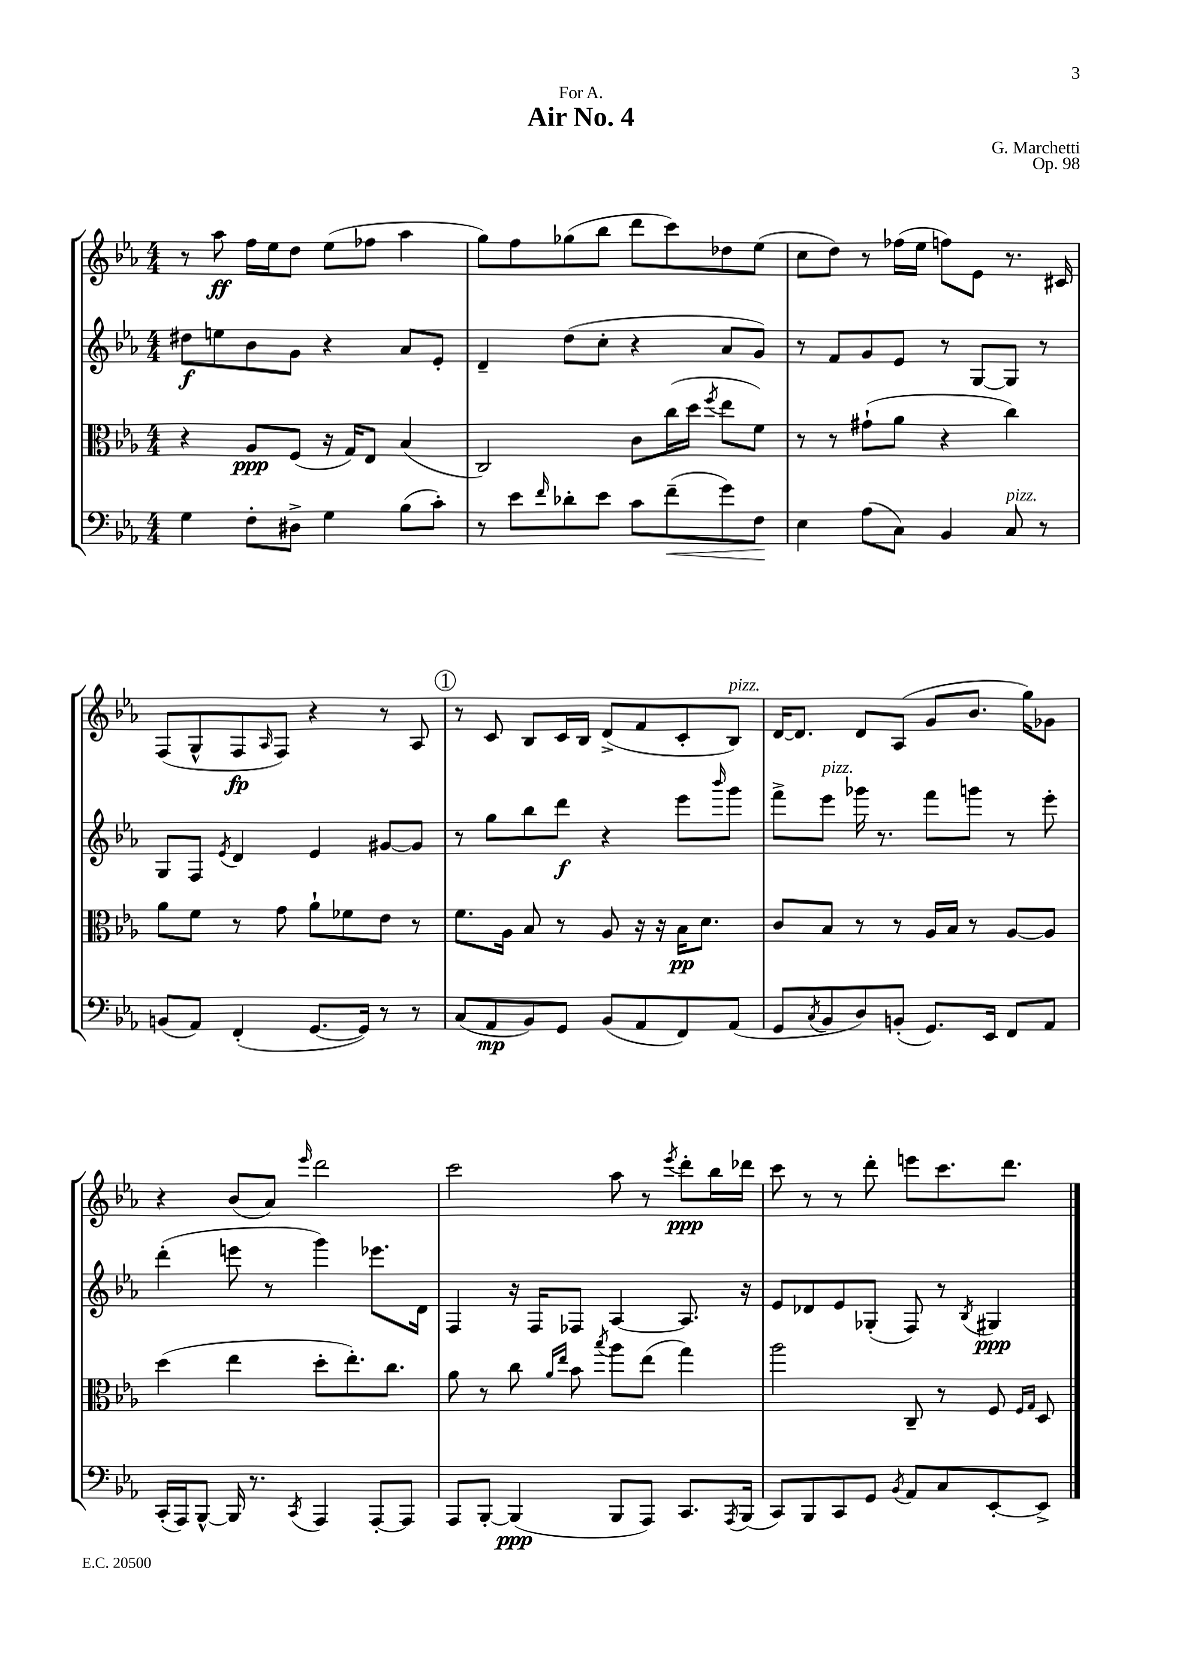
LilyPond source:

\header { title = "Air No. 4" composer = "G. Marchetti" dedication = "For A." opus = "Op. 98" }
<<
\new StaffGroup <<
\new Staff = "s0" {
    \clef treble \key ees \major \numericTimeSignature \time 4/4
    r8 aes''8\ff f''16 ees''16 d''8 ees''8( fes''8 aes''4 |
    g''8) f''8 ges''8( bes''8 d'''8 c'''8) des''8 ees''8( |
    c''8 d''8) r8 fes''16( ees''16 f''8) ees'8 r8. cis'16 |
    f8( g8-^ f8\fp \grace { aes16 } f8) r4 r8 aes8 |
    \mark \markup { \circle "1" } r8 c'8 bes8 c'16 bes16 d'8->( f'8 c'8-. bes8^\markup { \italic "pizz." }) |
    d'16~ d'8. d'8 aes8( g'8 bes'8. g''16) ges'8 |
    r4 bes'8( aes'8) \grace { ees'''16 } d'''2 |
    c'''2 aes''8 r8 \acciaccatura { ees'''8 } d'''8-.\ppp bes''16 des'''16 |
    c'''8 r8 r8 d'''8-. e'''8 c'''8. d'''8. \bar "|." |
}
\new Staff = "s1" {
    \clef treble \key ees \major \numericTimeSignature \time 4/4
    dis''8\f e''8 bes'8 g'8 r4 aes'8 ees'8-. |
    d'4-- d''8( c''8-. r4 aes'8 g'8) |
    r8 f'8 g'8 ees'8 r8 g8~ g8 r8 |
    g8 f8 \acciaccatura { ees'8 } d'4 ees'4 gis'8~ gis'8 |
    \mark \markup { \circle "1" } r8 g''8 bes''8 d'''8\f r4 ees'''8 \grace { bes'''16 } g'''8 |
    f'''8-> ees'''8^\markup { \italic "pizz." } ges'''16 r8. f'''8 g'''8 r8 ees'''8-. |
    d'''4-.( e'''8 r8 g'''4) ees'''8. d'16 |
    f4 r16 f16 fes8 aes4~ aes8. r16 |
    ees'8 des'8 ees'8 ges8-.( f8) r8 \acciaccatura { bes8 } gis4\ppp \bar "|." |
}
\new Staff = "s2" {
    \clef alto \key ees \major \numericTimeSignature \time 4/4
    r4 aes8\ppp f8( r16 g16) ees8 bes4( |
    c2) c'8 c''16( d''16 \acciaccatura { f''8 } ees''8 f'8) |
    r8 r8 gis'8-!( aes'8 r4 c''4) |
    aes'8 f'8 r8 g'8 aes'8-! fes'8 ees'8 r8 |
    \mark \markup { \circle "1" } f'8. aes16 bes8 r8 aes8 r16 r16 bes16\pp d'8. |
    c'8 bes8 r8 r8 aes16 bes16 r8 aes8~ aes8 |
    d''4( ees''4 d''8-. ees''8.-.) c''8. |
    aes'8 r8 c''8 \grace { aes'16 ees''16 } bes'8 \acciaccatura { bes''8 } aes''8 ees''8( g''4) |
    aes''2 c8-- r8 f8 \grace { f16 g16 } d8 \bar "|." |
}
\new Staff = "s3" {
    \clef bass \key ees \major \numericTimeSignature \time 4/4
    g4 f8-. dis8-> g4 bes8( c'8-.) |
    r8 ees'8 \grace { f'16 } des'8-. ees'8 c'8 f'8--\<( g'8) f8\! |
    ees4 aes8( c8) bes,4 c8^\markup { \italic "pizz." } r8 |
    b,8( aes,8) f,4-.( g,8.~ g,16) r8 r8 |
    \mark \markup { \circle "1" } c8( aes,8\mp bes,8) g,8 bes,8( aes,8 f,8) aes,8( |
    g,8 \acciaccatura { c8 } bes,8 d8) b,8-.( g,8.) ees,16 f,8 aes,8 |
    c,16-.( aes,,16) bes,,8~-^ bes,,16 r8. \acciaccatura { c,8 } aes,,4 aes,,8~-. aes,,8 |
    aes,,8 bes,,8~-. bes,,4\ppp( bes,,8 aes,,8) c,8. \acciaccatura { aes,,8 } bes,,16( |
    c,8) bes,,8 c,8 g,8 \acciaccatura { bes,8 } aes,8 c8 ees,8~-. ees,8-> \bar "|." |
}
>>
>>
\layout { \context { \Score \remove "Bar_number_engraver" } }
